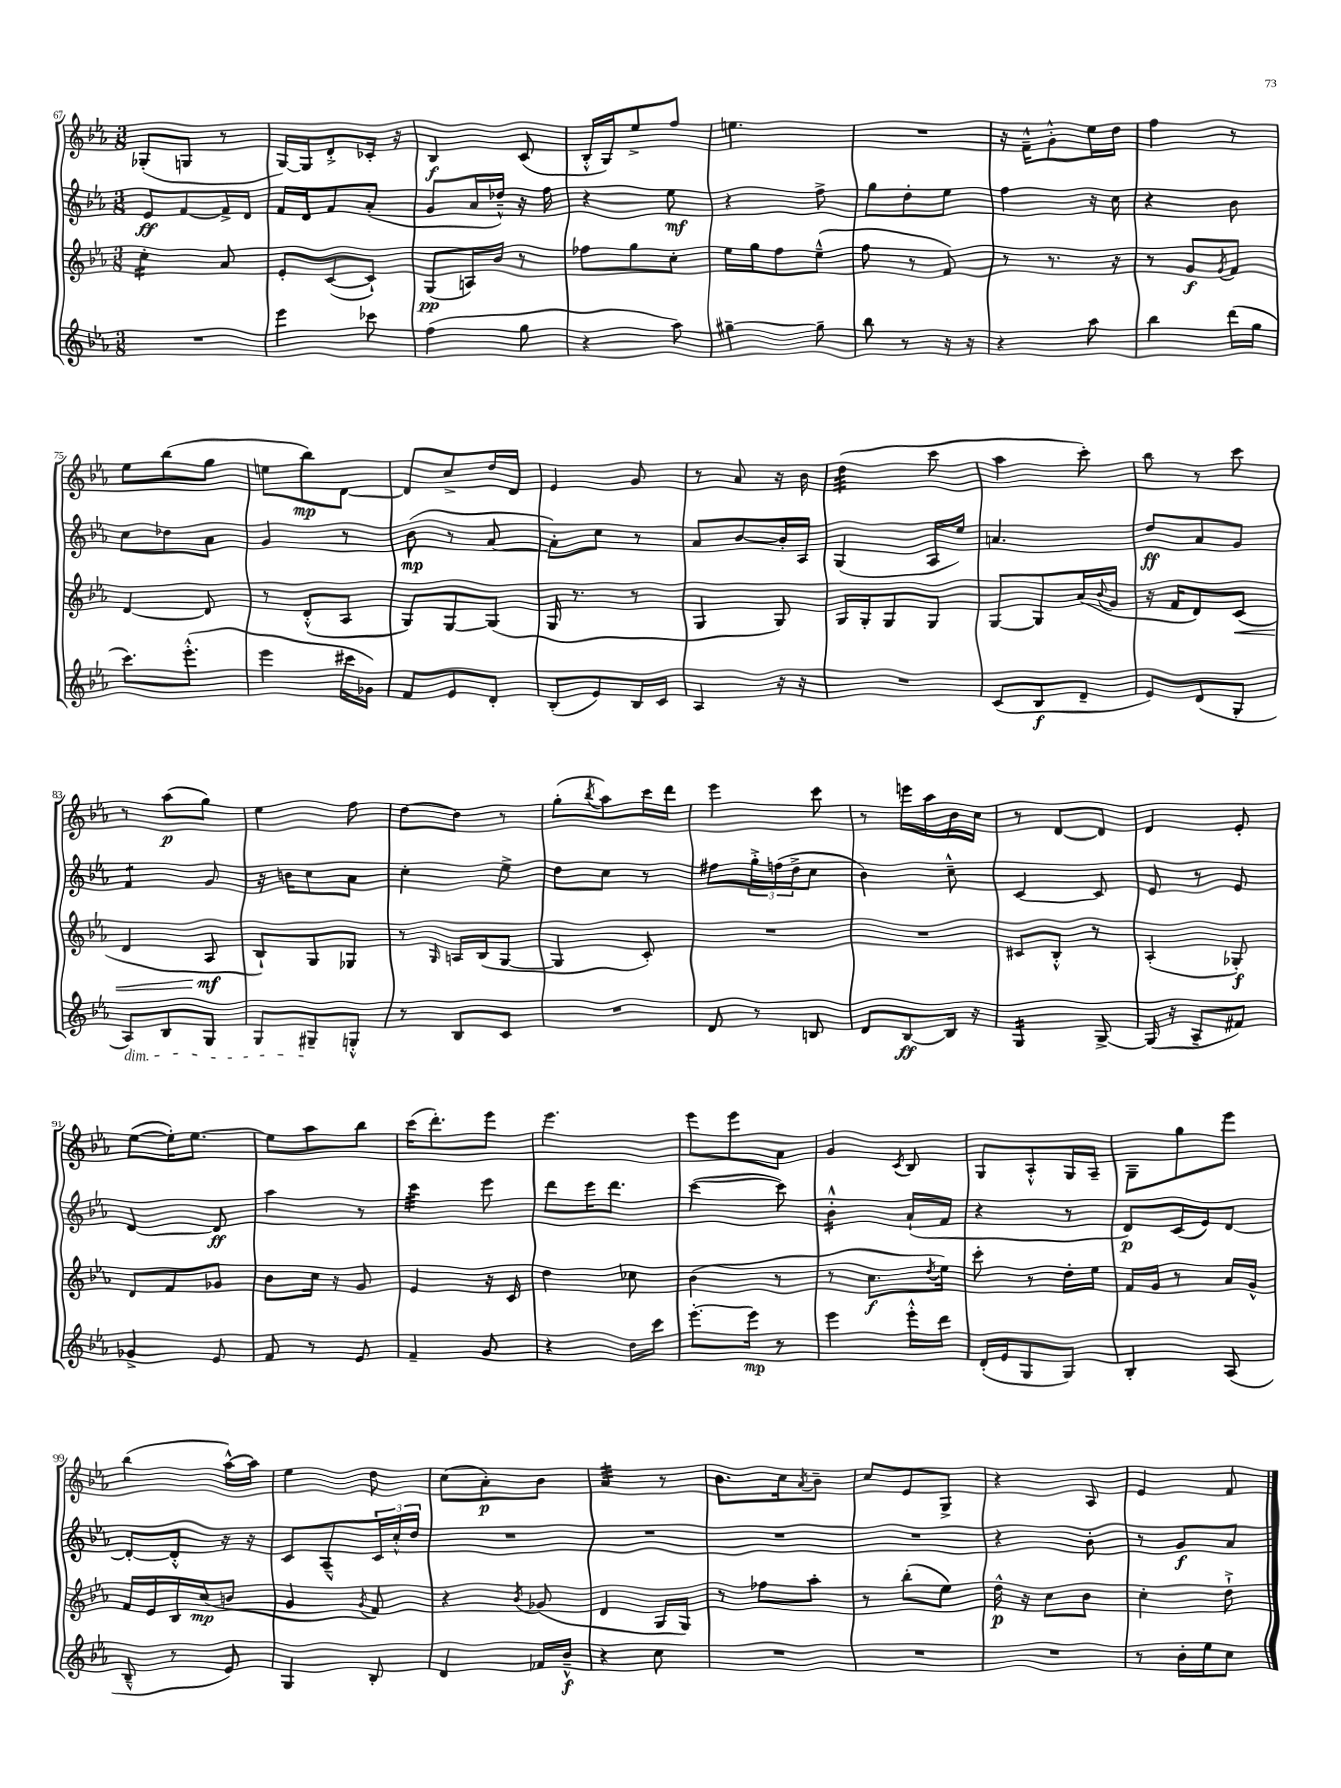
<<
\new StaffGroup <<
\new Staff = "s0" {
    \clef treble \key ees \major \numericTimeSignature \time 3/8
    ges8-.( g8 r8 |
    g16~) g16 d'8-.-> ces'16-. r16 |
    bes4\f c'8( |
    bes16-.-^ g16) ees''8-> f''8 |
    e''4. |
    R4. |
    r16 f'16---^ g'8-.-^ ees''16 d''16 |
    f''4 r8 |
    ees''8 bes''8( g''8 |
    e''8 bes''8\mp) d'8~ |
    d'8 c''8-> d''16 d'16 |
    ees'4 g'8 |
    r8 aes'8 r16 bes'16 |
    d''4:32( c'''8 |
    aes''4 c'''8-.) |
    bes''8 r8 c'''8 |
    r8 aes''8\p( g''8) |
    ees''4 f''8 |
    d''8~ d''8 r8 |
    g''8-.( \acciaccatura { bes''8 } aes''8) c'''16 d'''16 |
    ees'''4 c'''8 |
    r8 e'''16 aes''16 bes'16 c''16 |
    r8 d'8~ d'8 |
    d'4 ees'8-. |
    ees''8~( ees''16-.) ees''8.~ |
    ees''8 aes''8 bes''8 |
    c'''16( d'''8.-.) ees'''8 |
    ees'''4. |
    ees'''8 ees'''8 aes'8 |
    g'4 \acciaccatura { c'8 } bes8 |
    g8 aes8-.-^ g16 aes16-- |
    g8-- g''8 ees'''8 |
    bes''4( aes''16~-^) aes''16 |
    ees''4 d''8 |
    c''8( aes'8-.\p) bes'8 |
    aes'4:32 r8 |
    bes'8. c''16 \acciaccatura { aes'8 } bes'8-- |
    c''8 ees'8 g8-> |
    r4 aes8 |
    ees'4 f'8 \bar "|." |
}
\new Staff = "s1" {
    \clef treble \key ees \major \numericTimeSignature \time 3/8
    ees'8\ff f'8~ f'16-> d'16 |
    f'16 d'16 f'8 aes'8-.( |
    g'8 aes'16 des''16---^) r16 f''16 |
    r4 ees''8\mf |
    r4 f''8-> |
    g''8 d''8-. ees''8 |
    f''4 r16 c''16 |
    r4 bes'8 |
    c''8 des''8 aes'8 |
    g'4 r8 |
    bes'8\mp( r8 aes'8~ |
    aes'8-.) c''8 r8 |
    aes'8 bes'8~ bes'16-. aes16 |
    g4( aes16 ees''16) |
    a'4. |
    d''8\ff aes'8 g'8 |
    f'4:8 g'8 |
    r16 b'16 c''8 aes'8 |
    c''4-. ees''8-> |
    d''8 c''8 r8 |
    fis''8 \tuplet 3/2 { g''16-.-> f''16( d''16-> } c''8 |
    bes'4) c''8---^ |
    c'4~ c'8 |
    ees'8 r8 ees'8 |
    d'4~ d'8\ff |
    aes''4 r8 |
    c'''4:32 ees'''8 |
    d'''8 ees'''16 d'''8. |
    c'''4~( c'''8) |
    bes'4:16-.-^ aes'16-!( f'16 |
    r4 r8 |
    d'8\p) c'16( ees'16) d'8~ |
    d'8~-. d'8-.-^ r16 r16 |
    c'8 aes8---^ \tuplet 3/2 { c'16 c''16-.-^ d''16 } |
    R4. |
    R4. |
    R4. |
    R4. |
    r4 bes'8-. |
    r8 g'8\f aes'8 \bar "|." |
}
\new Staff = "s2" {
    \clef treble \key ees \major \numericTimeSignature \time 3/8
    c''4:16-. aes'8 |
    ees'8-. c'8~( c'8-!) |
    g8\pp( a16) bes'16 r8 |
    fes''8 g''8 c''8-. |
    ees''16 g''16 f''8 ees''8---^( |
    f''8 r8 f'8) |
    r8 r8. r16 |
    r8 g'8\f \acciaccatura { g'8 } f'8 |
    d'4~ d'8 |
    r8 d'8-.-^( aes8 |
    g8) g8~ g8( |
    g16 r8. r8 |
    g4 g8) |
    g16 g16-. g8 g8 |
    g8~ g8 aes'16( \appoggiatura { bes'8 } g'16 |
    r16 f'16 d'8) c'8\<( |
    d'4 aes8\mf\! |
    bes8-!) g8 ges8 |
    r8 \grace { g16 } a16 bes16( g8~ |
    g4 c'8-.) |
    R4. |
    R4. |
    cis'8 bes8-.-^ r8 |
    aes4-.( ges8-.\f) |
    d'8 f'8 ges'8 |
    bes'8 c''16 r16 g'8 |
    ees'4 r16 c'16 |
    d''4 ces''8 |
    bes'4( r8 |
    r8 c''8.\f \acciaccatura { d''8 } ees''16) |
    c'''8-. r8 d''16-. ees''16 |
    f'16 g'16 r8 aes'16 g'16-^ |
    f'16 ees'16 bes16 c''16\mp( b'8 |
    g'4 \acciaccatura { g'8 } f'8) |
    r4 \acciaccatura { bes'8 } ges'8( |
    d'4 g16 g16) |
    r8 fes''8 aes''8-. |
    r8 bes''8-.( ees''8) |
    d''16-^\p r16 c''8 bes'8 |
    c''4-. d''8-!-> \bar "|." |
}
\new Staff = "s3" {
    \clef treble \key ees \major \numericTimeSignature \time 3/8
    R4. |
    ees'''4 ces'''8 |
    f''4( g''8 |
    r4 aes''8) |
    gis''4~-- gis''8-- |
    bes''8 r8 r16 r16 |
    r4 aes''8 |
    bes''4 d'''16( g''16 |
    c'''8.) ees'''8.-.-^( |
    ees'''4 cis'''16 ges'16) |
    f'8 ees'8 d'8-. |
    bes8-.( ees'8) bes16 c'16 |
    aes4 r16 r16 |
    R4. |
    c'8( bes8\f d'8-- |
    ees'8) d'8( g8-. |
    aes8\dim) bes8 g8 |
    g8 gis8--\! g8-.-^ |
    r8 bes8 c'8 |
    R4. |
    d'8 r8 b8 |
    d'8 bes8~\ff bes16 r16 |
    g4:16 g8~-> |
    g16( r16 aes8-- fis'8) |
    ges'4-> ees'8 |
    f'8 r8 ees'8 |
    f'4-- g'8 |
    r4 d''16 c'''16 |
    ees'''8.~-. ees'''16\mp r8 |
    ees'''4 ees'''16-.-^ d'''16 |
    d'16-.( ees'16 g8 g8) |
    bes4-. aes8( |
    bes8---^ r8 ees'8) |
    g4 bes8-. |
    d'4 fes'16 bes'16---^\f |
    r4 c''8 |
    R4. |
    R4. |
    R4. |
    r8 bes'16-. ees''16 c''8 \bar "|." |
}
>>
>>
\layout { \context { \Score currentBarNumber = #67 } }
